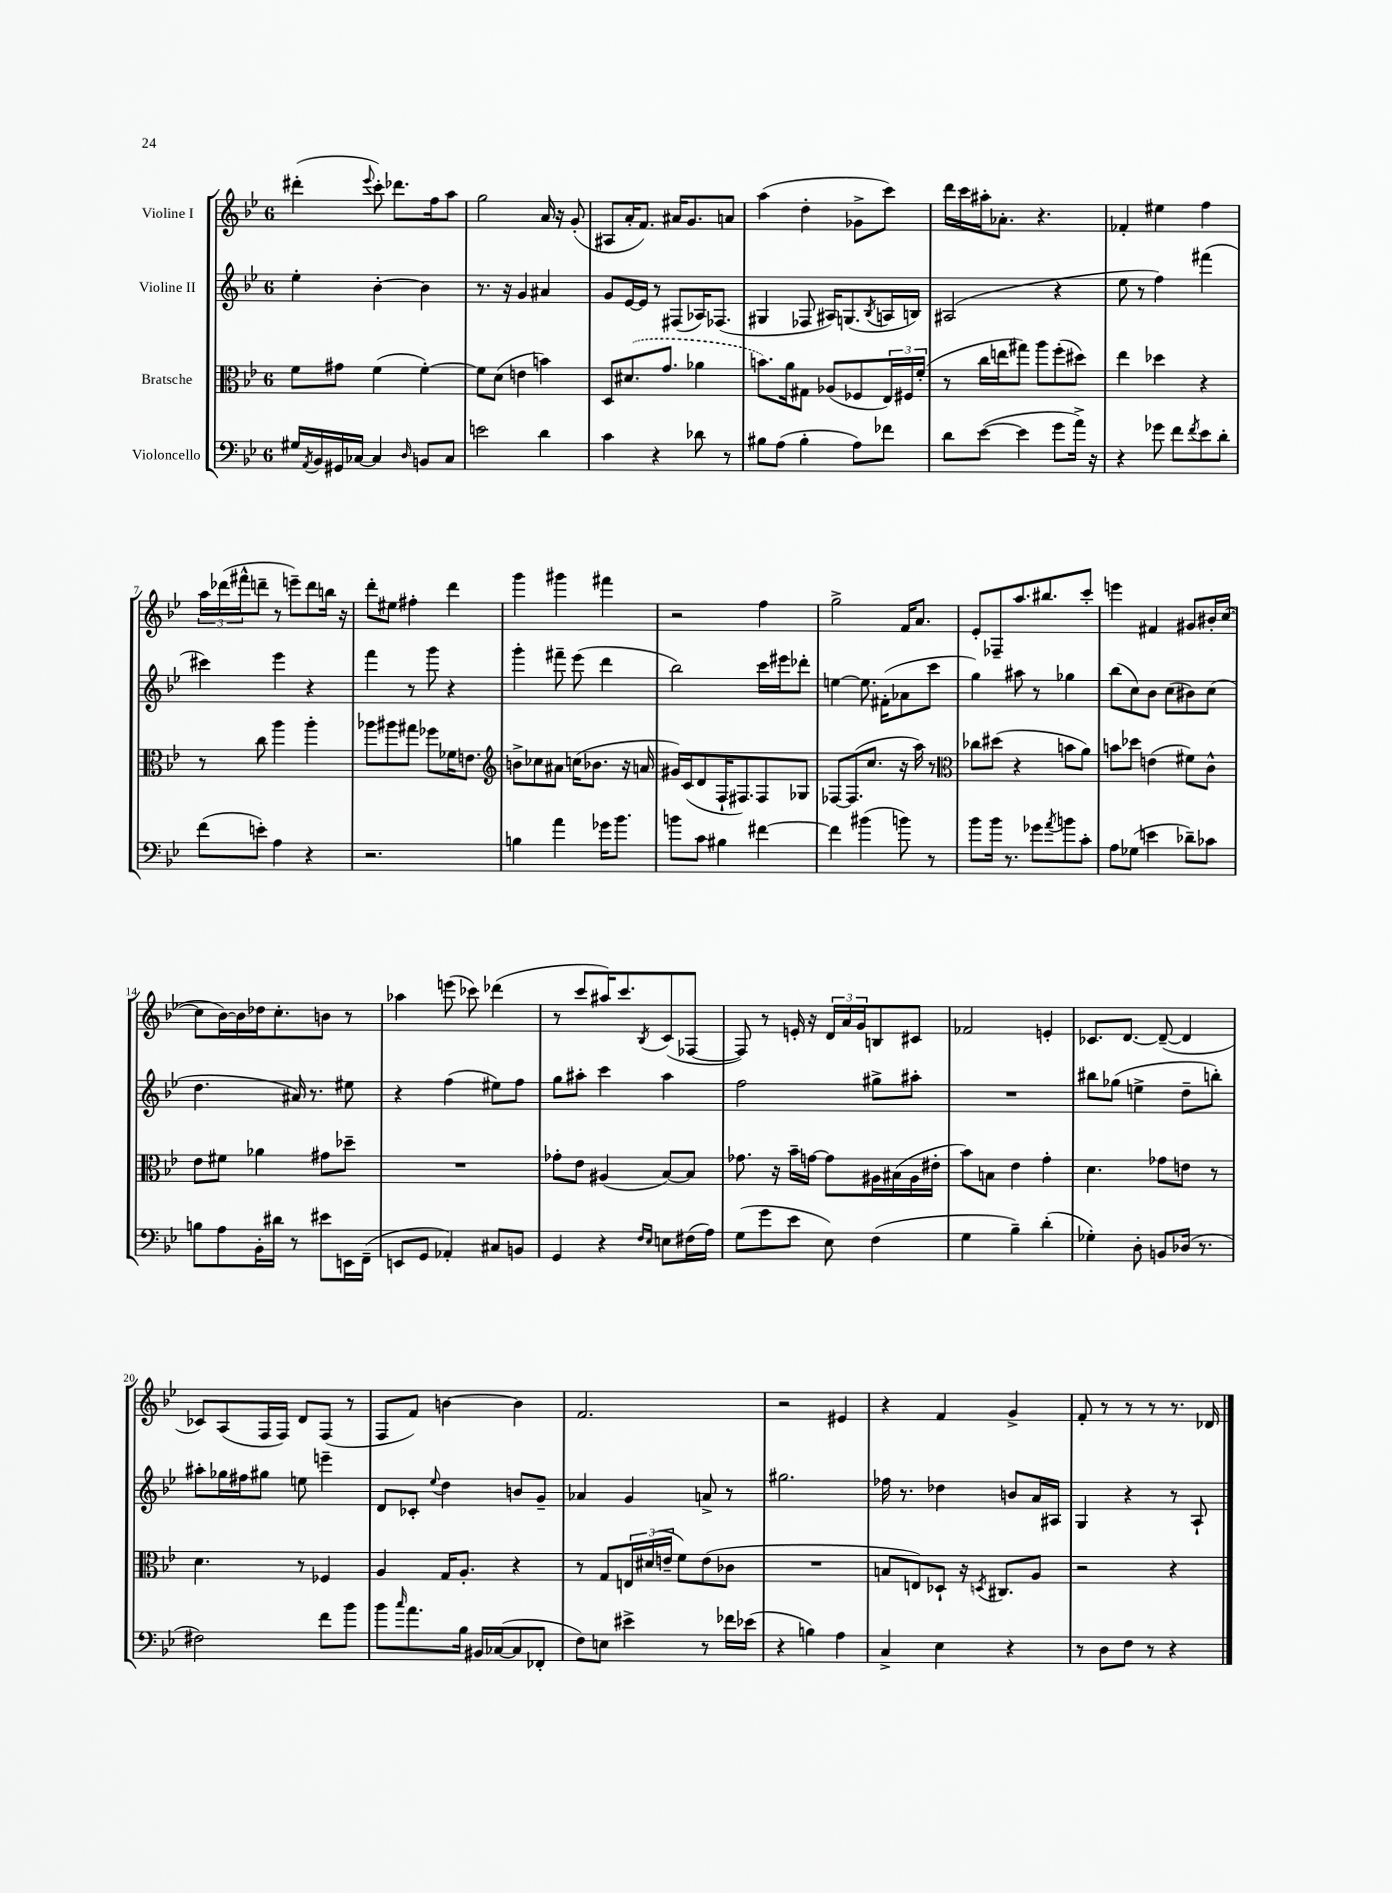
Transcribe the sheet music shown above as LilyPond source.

<<
\new StaffGroup <<
\new Staff = "s0" \with { instrumentName = "Violine I" } {
    \clef treble \key bes \major \once \override Staff.TimeSignature.style = #'single-digit \time 6/8
    dis'''4-.( \appoggiatura { ees'''8 } c'''8-.) des'''8. f''16 a''8 |
    g''2 a'16 r16 g'8-.( |
    ais8 a'16-. f'8.) ais'16 g'8. a'8 |
    a''4( d''4-. ges'8-> c'''8) |
    d'''16 c'''16 ais''16-. aes'8.-. r4. |
    fes'4-. eis''4 f''4 |
    \tuplet 3/2 { a''16 des'''16( fis'''16-^ } d'''8-- r8 e'''8--) d'''8 b''16 r16 |
    d'''8-. eis''8 fis''4-. d'''4 |
    g'''4 gis'''4 fis'''4 |
    r2 f''4 |
    g''2-> f'16 a'8. |
    ees'8-. fes8-- a''8. bis''8. c'''8-. |
    e'''4 fis'4 gis'8 bis'16-. c''16~( |
    c''8 bes'16~) bes'16 des''16 c''8.-. b'8 r8 |
    aes''4 e'''8( ces'''8) des'''4( |
    r8 c'''8 ais''16) c'''8. \acciaccatura { bes8 } c'8( fes8~ |
    fes8) r8 e'16-. r16 \tuplet 3/2 { d'16 a'16 g'16 } b8 cis'8 |
    fes'2 e'4-. |
    ces'8. d'8.~ d'8~--( d'4 |
    ces'8) a8( f16 f16) d'8 f8( r8 |
    f8 f'8) b'4~ b'4 |
    f'2. |
    r2 eis'4 |
    r4 f'4 g'4-> |
    f'8-. r8 r8 r8 r8. des'16 \bar "|." |
}
\new Staff = "s1" \with { instrumentName = "Violine II" } {
    \clef treble \key bes \major \once \override Staff.TimeSignature.style = #'single-digit \time 6/8
    ees''4-. bes'4~-. bes'4 |
    r8. r16 g'4 ais'4 |
    g'8 ees'16~ ees'16 r8 fis8( aes16) fes8.( |
    gis4 fes8 ais16) g8.( \acciaccatura { bes8 } a16 b16) |
    ais2( r4 |
    ees''8 r8 f''4) fis'''4( |
    cis'''4) ees'''4 r4 |
    f'''4 r8 g'''8 r4 |
    g'''4-. fis'''8-- ees'''8( d'''4 |
    bes''2) c'''16 eis'''16 des'''8-. |
    e''4~ e''8. fis'16-.( aes'8 c'''8 |
    g''4) ais''8 r8 ges''4 |
    bes''8( c''8) bes'8 c''8( bis'8) c''8( |
    d''4. ais'16) r8. eis''8 |
    r4 f''4( eis''8) f''8 |
    g''8 ais''8-. c'''4 ais''4 |
    f''2 gis''8-> ais''8-. |
    R2. |
    bis''8 ges''8( e''4-> d''8-- b''8-.) |
    ais''8-. ges''16 fis''16 gis''8 e''8 e'''4-- |
    d'8 ces'8-. \appoggiatura { ees''8 } d''4 b'8 g'8-- |
    aes'4 g'4 a'8-> r8 |
    gis''2. |
    fes''16 r8. des''4 b'8 a'16 ais16 |
    g4 r4 r8 a8-! \bar "|." |
}
\new Staff = "s2" \with { instrumentName = "Bratsche" } {
    \clef alto \key bes \major \once \override Staff.TimeSignature.style = #'single-digit \time 6/8
    f'8 gis'8 f'4( f'4~-.) |
    f'8 d'8( e'4 b'4) |
    d8 \once \slurDashed dis'8.( g'8. aes'4 |
    b'8.) a'16 gis8 aes8( fes8 \tuplet 3/2 { ees16) fis16 f'16-.( } |
    r8 c''16 e''16 gis''8) a''8 f''8-.( dis''8) |
    ees''4 des''4 r4 |
    r8 c''8 a''4 a''4-. |
    aes''8 ais''8 gis''8 fes''8 fes'16 e'8. |
    \clef treble b'8-> ces''8 ais'8 c''16( bes'8. r16 a'16 |
    gis'16) c'16( d'8 f16-! fis8.) fis8 ges8 |
    fes8~ fes8.( c''8. r16 a''16) r8 |
    \clef alto ces''8 dis''8( r4 b'8 a'8) |
    b'8 des''8 e'4( fis'8) c'8-^ |
    ees'8 fis'8 aes'4 gis'8 des''8-- |
    R2. |
    ges'8-. ees'8 ais4( bes8~) bes8 |
    ges'8. r16 bes'16-- g'16~ g'8 ais16 bis16( ais16 eis'16-. |
    bes'8) b8 ees'4 g'4-. |
    d'4. ges'8 e'8 r8 |
    d'4. r8 fes4 |
    a4 g16 a8.-. r4 |
    r8 g8 \tuplet 3/2 { e16 dis'16( e'16-- } f'8) e'8( ces'8 |
    R2. |
    b8 e8) des8-! r16 \acciaccatura { d8 } cis8. a8 |
    r2 r4 \bar "|." |
}
\new Staff = "s3" \with { instrumentName = "Violoncello" } {
    \clef bass \key bes \major \once \override Staff.TimeSignature.style = #'single-digit \time 6/8
    gis16 \acciaccatura { a,8 } bes,16 gis,16 ces16~ ces4 \grace { d16 } b,8 ces8 |
    e'2 d'4 |
    c'4 r4 des'8 r8 |
    bis8 a8( bis4-. a8) fes'8 |
    d'8 ees'8~( ees'4 g'8 a'16->) r16 |
    r4 ges'8 f'8 \acciaccatura { f'8 } ees'8 d'8-. |
    f'8( e'8-.) a4 r4 |
    r2. |
    b4 a'4 ges'16 bes'8. |
    b'8 c'8 bis4 fis'4~ |
    fis'4 bis'4( b'8) r8 |
    bes'8 bes'16 r8. ges'8 \acciaccatura { a'8 } b'8 c'8-. |
    a8 ges8( e'4 des'8--) ces'8 |
    b8 a8 bes,16-. dis'16 r8 eis'8 e,16 f,16--( |
    e,8 g,8 aes,4-.) cis8 b,8 |
    g,4 r4 \grace { f16 ees16 } e8 fis16( a16) |
    g8( g'8 ees'8 ees8) f4( |
    g4 bes4--) d'4-.( |
    ges4-.) d8-. b,8 des16( r8. |
    fis2) f'8 bes'8 |
    bes'8 \grace { c''16 } a'8. bes16 bis,16 ces16~( ces8 fes,8-. |
    f8) e8 eis'4-> r8 fes'16 ees'16( |
    r4 b4) a4 |
    c4-> ees4 r4 |
    r8 d8 f8 r8 r4 \bar "|." |
}
>>
>>
